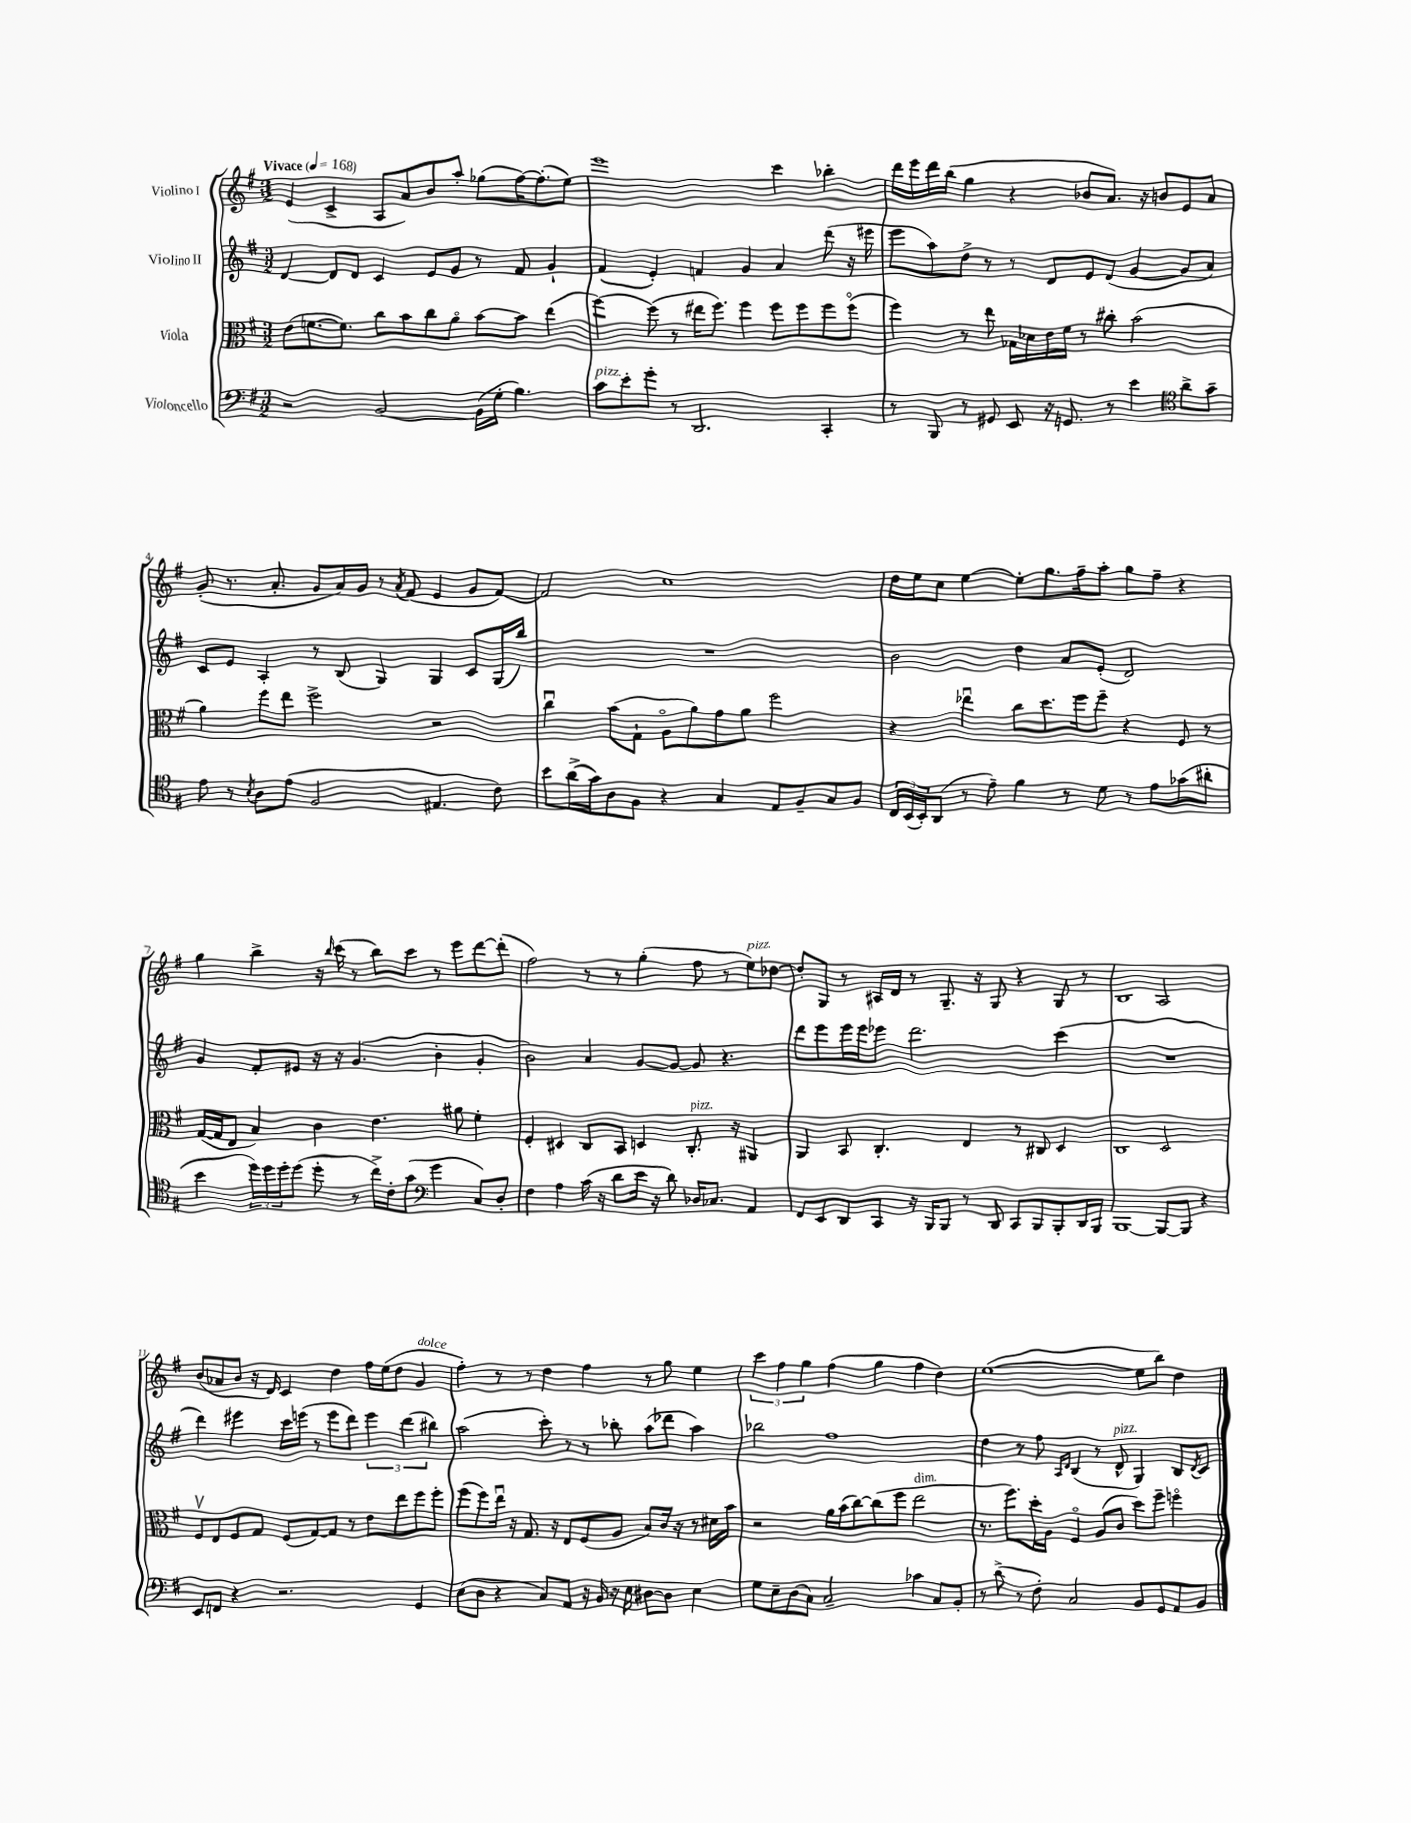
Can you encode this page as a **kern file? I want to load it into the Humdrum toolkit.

**kern	**kern	**kern	**kern
*staff4	*staff3	*staff2	*staff1
*clefF4	*clefC3	*clefG2	*clefG2
*k[f#]	*k[f#]	*k[f#]	*k[f#]
*M3/2	*M3/2	*M3/2	*M3/2
*MM168	*MM168	*MM168	*MM168
2r	(8e	[4d	(4e
.	[8.f	.	.
.	.	8d]	4c^
.	8.f])	.	.
.	.	8d	.
[2BB	8cc	4c	8A
.	8b	.	8a)
.	8cc	8e	8b
.	8ao	8g	8aa'
(16BB]	[8b	8r	(8gg-
16G'	.	.	.
4.B)	8b]	8f#	[16ff#)
.	.	.	(8.ff#']
.	(4ee	4g`	.
.	.	.	8ee)
=	=	=	=
8c	[4ff#)	(4f#	1eee
8e'	.	.	.
8g'	(8ff#]	4e')	.
8r	8r	.	.
2.DD	16ee#	4f	.
.	8.ff#)	.	.
.	4ff#	4g	.
.	8ff#	4a	4ccc
.	8ff#	.	.
4CC'	8ff#	(8ddd	4bb-'
.	(8ff#o	16r	.
.	.	16eee#	.
=	=	=	=
8r	4ff#)	8eee	16ddd
.	.	.	16eee
8BBB	.	8aa)	16ddd
.	.	.	(16bb
8r	8r	8dd^	4gg
8GG#	8ee	8r	.
8EE	16G-	8r	4r
.	16d-	.	.
16r	16e	8d	.
8.GG	16f#	.	.
.	8r	8e	8b-
8r	8cc#'	(8d	8.a)
4e	(2b	[4g	.
.	.	.	16r
.	.	.	8b
*clefC4	*	*	*
8a^	.	8g]	8e
8g~	.	8a)	8a
=	=	=	=
8e	4a)	8c	(8g'
8r	.	8e	8.r
8qB	.	.	.
8A	8ff#	4A'	.
.	.	.	8.a'
(8e	8ee	.	.
2F#	2ff#^	8r	8g
.	.	(8B	16a)
.	.	.	16g
.	.	4G)	8r
.	.	.	8qa
.	.	.	(8f#
4.E#	2r	4G	4e
.	.	8c	8g
8c)	.	(16G	[8f#)
.	.	16bb)	.
=	=	=	=
8b	4ccu	1.r	2f#]
(16a^	.	.	.
16g)	.	.	.
8A	(8b	.	.
8F#	8G`	.	.
4r	8Ao	.	1cc
.	8a)	.	.
4G	8g	.	.
.	8a	.	.
8E	2ff#	.	.
8F#~	.	.	.
8G	.	.	.
8F#	.	.	.
=	=	=	=
24C	4r	2b	16dd
(24BB	.	.	.
.	.	.	16ee
24BB')	.	.	.
(8AA	.	.	8cc
8r	4ee-u	.	[4ee
8e~)	.	.	.
4f#	8cc	4dd	8ee']
.	8.dd	.	8.gg
8r	.	8a	.
.	16ff#	.	16ff#~
8d	8ff#~	(8e'	8aa'
8r	4r	2d)	8gg
8e	.	.	8ff#~
(8g-	8F#	.	4r
8a#'	8r	.	.
=	=	=	=
4b	([16G	4g	4gg
.	16G]	.	.
.	8E	.	.
24dd)	4B)	8f#'	4bb^
24dd	.	.	.
24dd'	.	.	.
(8dd	.	8e#	.
8dd'	4c	16r	16r
.	.	.	16qqbb
.	.	16r	(16ccc
8r	.	(4.g	8r
16cc^)	4.e	.	8bb)
16c'	.	.	.
(8g	.	.	8ccc
*clefF4	*	*	*
4g	.	4b'	8r
.	8a#	.	8eee
8C)	4f#'	4g'	[8ddd
8D'	.	.	(8ddd']
=	=	=	=
4F#	4F#'	2b)	2ff#)
4A	4D#	.	.
(16c	8C	4a	8r
16r	.	.	.
8d	8BB	.	8r
16e	4D	[8g	(4gg'
16r	.	.	.
8d)	.	8g_	.
16D-	8.C'	8g]	8ff#
8.C-	.	.	.
.	.	4.r	8r
.	16r	.	.
4AA	4AA#	.	8ee)
.	.	.	[8dd-
=	=	=	=
8FF#	4AA	8ddd	8dd-']
8EE	.	8eee	8G
8DD	8BB	16eee	8r
.	.	16eee	.
8CC	4.C'	8eee-	16A#
.	.	.	16d
16r	.	2.ddd	8r
16BBB	.	.	.
8BBB	.	.	8.G~
8r	4E	.	.
.	.	.	16r
8DD	.	.	8G
8CC	8r	.	4r
8BBB	8C#	.	.
8BBB'	4D	(4ccc	8G
16DD	.	.	8r
16BBB	.	.	.
=	=	=	=
[1BBB	1C	1.r	1B
8BBB_	2D	.	2A
8BBB]	.	.	.
4r	.	.	.
=	=	=	=
8EE	8F#v	4ddd)	(8b
8FF	8E	.	8a-
4r	8F#	4eee#	8b
.	8G	.	16r
.	.	.	16d)
2.r	(8F#	16ccc	4c
.	.	(16eee	.
.	[8G)	8r	.
.	8G]	8eee	4dd
.	8r	8ddd)	.
.	8e	6eee	16ff#
.	.	.	(16ee
.	8ee	.	8dd
.	.	(6ddd	.
4GG	8ff#	.	4g
.	.	6bb#)	.
.	8ff#'	.	.
=	=	=	=
(8E	(8ff#	(2aa	4ff#')
8D	8ff#)	.	.
4r	16eeu	.	8r
.	16r	.	.
.	8.G	.	8r
8C)	.	8ccc')	4dd
.	16r	.	.
8AA	8E	8r	.
16r	(8F#	8r	4ff#
16BB	.	.	.
16r	8A	8bb-'	.
16E	.	.	.
[8D#	8B)	(8aa	8r
8D#]	16c	8ddd-	8gg
.	16r	.	.
4E	8r	4aa)	4ee
.	16d#	.	.
.	16b	.	.
=	=	=	=
8G	2r	2bb-	6ccc
8E~	.	.	.
.	.	.	6ff#
(8D	.	.	.
.	.	.	6gg
8C)	.	.	.
2C~	16a	1ff#	(4ff#
.	(16b	.	.
.	[8cc)	.	.
.	(8cc]	.	4gg
.	8ff#	.	.
4c-	2ee	.	4ff#
8C	.	.	4dd)
8BB'	.	.	.
=	=	=	=
8r	8.r	4dd	([1ee
(8d^	.	.	.
.	8.ff#)	.	.
8r	.	8r	.
8F#')	16dd'	8ff#	.
.	16A	.	.
.	.	16qqA	.
.	.	16qqd	.
2C	4F#o	(4B	.
.	(8A	8r	.
.	8c	8d^^	.
8BB	8dd)	4G)	8ee]
8GG	8ff#~	.	8bb)
8AA	4ffo	8B	4dd
.	.	8qd	.
8BB	.	8c	.
==	==	==	==
*-	*-	*-	*-
